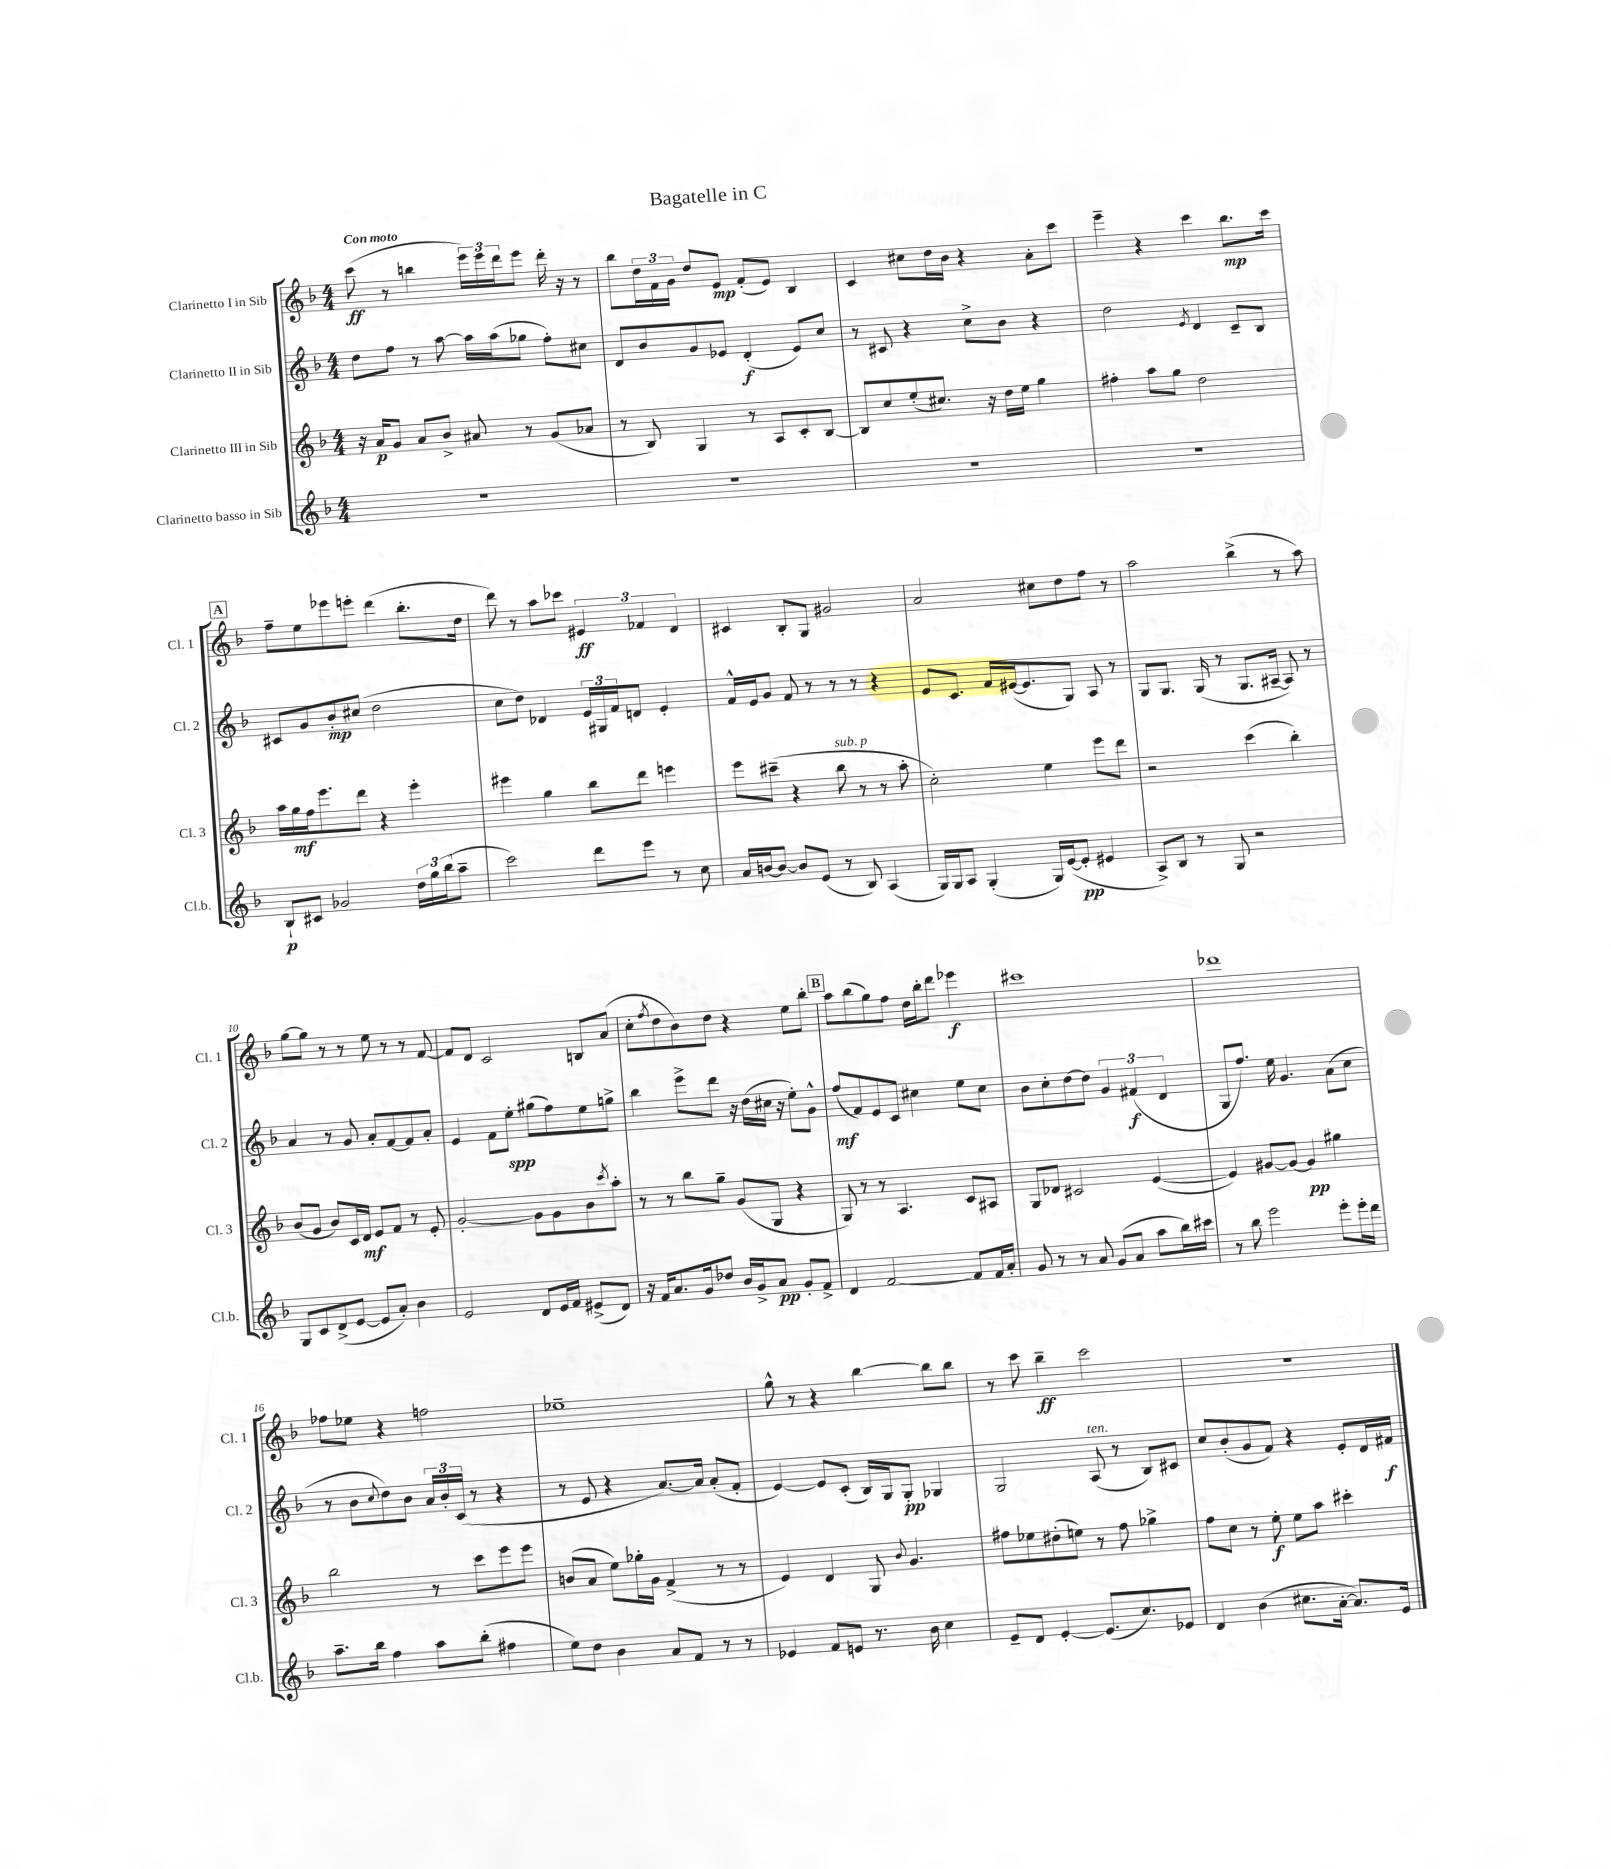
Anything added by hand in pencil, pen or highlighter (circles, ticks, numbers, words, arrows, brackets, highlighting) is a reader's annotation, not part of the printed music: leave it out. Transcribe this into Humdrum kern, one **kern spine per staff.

**kern	**kern	**kern	**kern
*staff4	*staff3	*staff2	*staff1
*clefG2	*clefG2	*clefG2	*clefG2
*k[b-]	*k[b-]	*k[b-]	*k[b-]
*M4/4	*M4/4	*M4/4	*M4/4
1r	16r	8dd	(8ccc
.	16a	.	.
.	8g	8ff	8r
.	8a	8r	4bb
.	8b-^	[8aa	.
.	8a#	16aa]	24eee)
.	.	.	24eee
.	.	(16aa	.
.	.	.	24ddd
.	8r	8gg-	8eee
.	(8g	8ff')	16ddd'
.	.	.	16r
.	8a-	8cc#	8r
=	=	=	=
1r	8r	8d	8bb-
.	8B-)	8b-	24dd
.	.	.	24f
.	.	.	24g
.	4G	8g	8dd
.	.	8e-	8e
.	8r	(4d'	(8f'
.	8A	.	8e)
.	8c'	8e-)	4B-
.	[8B-	8cc	.
=	=	=	=
1r	8B-]	8r	4c
.	8cc	8c#	.
.	(8ee'	4r	8cc#
.	8.cc#)	.	16dd
.	.	.	16b-
.	.	8cc^	4r
.	16r	.	.
.	16dd	8b-	.
.	16ee	.	.
.	4gg	4r	8a'
.	.	.	8ccc
=	=	=	=
1r	4ff#'	2dd	4eee~
.	8aa	.	4r
.	8gg	.	.
.	.	8qe	.
.	2dd	4d	4ccc
.	.	8c~	8.bb-
.	.	8B-	.
.	.	.	16ccc
=	=	=	=
8B-`	16aa	8c#	8ff~
.	16gg	.	.
8c#	16ff	8g	8ee
.	8.eee	.	.
2g-	.	8b-'	8eee-
.	8ddd	(8cc#	8eee'
.	4r	2dd	(4ddd
24dd	4eee'	.	8.bb-'
24gg	.	.	.
(24bb-	.	.	.
8aa~	.	.	.
.	.	.	16dd
=	=	=	=
2ccc)	4eee#	8cc	8ddd)
.	.	8dd)	8r
.	4gg	4d-	8aa
.	.	.	8ccc-
8ddd	8bb-	24e	6e#
.	.	24G#	.
.	.	24f	.
8eee	8ddd	8d	.
.	.	.	6f-
8r	4eee	4e'	.
.	.	.	6d
8cc	.	.	.
=	=	=	=
16a	8eee	16f^^	4c#
[16b	.	16e	.
8b_	(8ccc#~	8g	.
8b]	4r	8f	8B-'
(8e	.	8r	8G
8r	8bb-	8r	2g#
8B-)	8r	8r	.
(4A	8r	4r	.
.	8aa'	.	.
=	=	=	=
16G)	2cc')	8e	2a
16G	.	.	.
8A	.	8.c	.
(4G'	.	.	.
.	.	16f	.
.	.	([16e#	.
.	.	8.e#]	.
16G)	4ee	.	8cc#
([16e	.	.	.
8e']	.	8G)	8dd
4e#	8eee	8A	8ff
.	8ddd	8r	8r
=	=	=	=
8A^)	2r	8G	2aa
8B-	.	8.G	.
8r	.	.	.
.	.	(16G	.
8G	.	8r	.
2r	(4ccc	8.G	(4bb-^
.	.	[16A#~	.
.	4bb-')	8A#])	8r
.	.	8r	8aa)
=	=	=	=
8G	(8b-	4a	[8gg
8c	8g	.	8gg]
(8d^	8b-)	8r	8r
[8e	16c	8g	8r
.	16d	.	.
8e]	8e	8a'	8ee
8a')	8f	[8f	8r
4b-	8r	8f]	8r
.	8e'	8a'	[8f
=	=	=	=
2e	[2g'	4e	8f]
.	.	.	8d
.	.	8f	2c
.	.	8ee'	.
8d	8g]	(8gg#	.
16e	8g	8ff)	.
16f	.	.	.
(8e#^	8b-	8ee	8B
.	8qccc	.	.
8d)	8aa'	8gg^	(8a
=	=	=	=
16r	8r	4bb-	8cc'
16f	.	.	.
.	.	.	8qff
8.a	8r	.	8dd
.	8bb-	8eee^	8b-)
16g	.	.	.
8dd-	8gg~	8ddd	8dd
16b-	(8g	16r	4r
16g^	.	(16dd	.
8a	8G	16cc#	.
.	.	16r	.
8g'	4r	8ee')	8ee
8f^	.	8g^^	8bb-'
=	=	=	=
4d	8G)	(8ff	8aa
.	8r	8f)	(8bb-
[2f	8r	8e	8gg)
.	4.A	8c	8ff
.	.	4cc#	16dd
.	.	.	16bb-'
.	.	.	8ddd
8f]	8c	8ee	4eee-
16f	8A#	8cc#	.
16a'	.	.	.
=	=	=	=
8g	8G	8b-	1ccc#
8r	8d-	8cc'	.
8r	2c#	[8dd	.
8a	.	8dd]	.
(8g	.	6g	.
8a	.	.	.
.	.	(6f#	.
8aa	([4e	.	.
.	.	6d	.
16bb-)	.	.	.
16ccc#	.	.	.
=	=	=	=
8r	4e])	8G	1ddd-
8bb-	.	8.ff)	.
2eee	[8g#	.	.
.	.	16ee	.
.	8g#_	4.g	.
.	4g#]	.	.
8eee'	4gg#	(8a	.
16eee'	.	8cc	.
16ddd	.	.	.
=	=	=	=
8.aa~	2bb-	8r	8ff-
.	.	8b-	8ee-
16bb-	.	.	.
.	.	8qqcc	.
4ff	.	8dd)	4r
.	.	8b-	.
8aa	8r	24a	2ff
.	.	24b-'	.
.	.	(24c	.
(8bb-'	8ccc	8r	.
4ff#	8eee	4r	.
.	8eee	.	.
=	=	=	=
8ee)	(8b	8r	1ee-~
8dd	8a	8e	.
4b-	8ee)	4r	.
.	16gg-'	.	.
.	16g	.	.
8a	(4f^	[8.a)	.
8f	.	.	.
.	.	16a]	.
8r	8r	(8a'	.
8r	8r	8f'	.
=	=	=	=
4e-	4e)	[4e)	8gg^^
.	.	.	8r
8f	4d	8e]	4r
8e	.	(8c'	.
8.r	8G	16B-)	[4bb-
.	.	16G	.
.	8qqb-	.	.
.	4.g	8G'	.
16b-	.	.	.
4cc	.	4G-	8bb-]
.	.	.	8bb-
=	=	=	=
8e~	8ff#	2G	8r
8d	8ee-	.	8ccc
[4e'	(8dd#'	.	4bb-~
.	8ee)	.	.
(8.e]	8r	(8A	2ccc
.	8ff#	8r	.
8.cc)	.	.	.
.	4gg-^	8B-)	.
8e-	.	8c#	.
=	=	=	=
4d	8ff	8cc	1r
.	8cc	(8b-'	.
(4b-	8r	8g	.
.	8ee'	8f)	.
8.cc#	8ee	4r	.
.	8aa	.	.
[16a'	.	.	.
8.a])	4ccc#'	8e'	.
.	.	16d	.
16e	.	16f#	.
==	==	==	==
*-	*-	*-	*-
